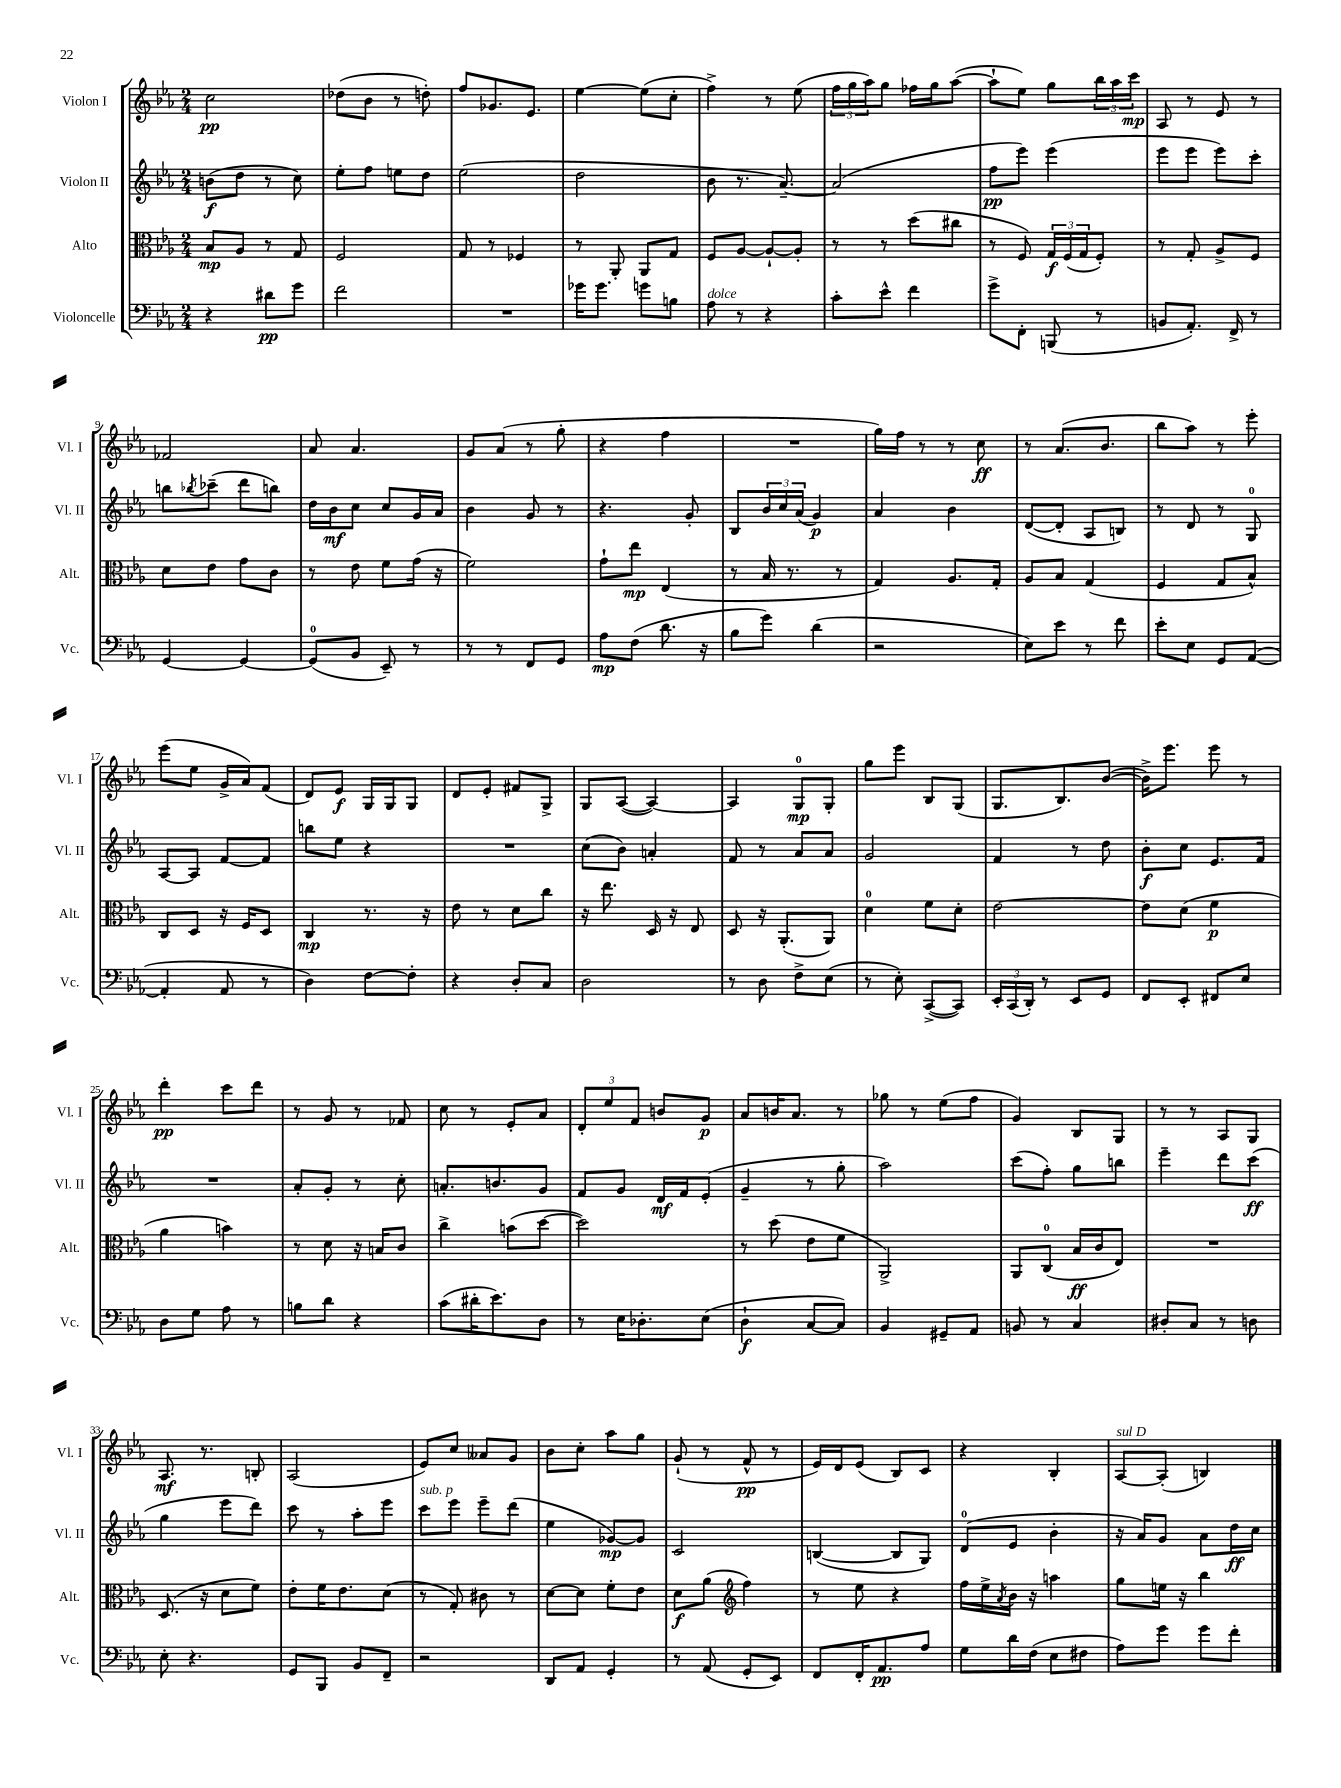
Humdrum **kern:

**kern	**dynam	**kern	**dynam	**kern	**dynam	**kern	**dynam
*part4	*part4	*part3	*part3	*part2	*part2	*part1	*part1
*staff4	*staff4	*staff3	*staff3	*staff2	*staff2	*staff1	*staff1
*I"Violoncelle	*	*I"Alto	*	*I"Violon II	*	*I"Violon I	*
*I'Vc.	*	*I'Alt.	*	*I'Vl. II	*	*I'Vl. I	*
*clefF4	*	*clefC3	*	*clefG2	*	*clefG2	*
*k[b-e-a-]	*	*k[b-e-a-]	*	*k[b-e-a-]	*	*k[b-e-a-]	*
*M2/4	*	*M2/4	*	*M2/4	*	*M2/4	*
=1	=1	=1	=1	=1	=1	=1	=1
4r	.	8B-/L	mp	(8bn\L	f	2cc\	pp
.	.	8A-/J	.	8dd\J	.	.	.
8d#X\L	pp	8r	.	8r	.	.	.
8g\J	.	8G/	.	8cc\)	.	.	.
=2	=2	=2	=2	=2	=2	=2	=2
2f\	.	2F/	.	8ee-'\L	.	(8dd-X\L	.
.	.	.	.	8ff\J	.	8b-\J	.
.	.	.	.	8een\L	.	8r	.
.	.	.	.	8dd\J	.	8ddn'\)	.
=3	=3	=3	=3	=3	=3	=3	=3
2r	.	8G/	.	(2ee-\	.	8ff/L	.
.	.	8r	.	.	.	8.g-X/	.
.	.	4F-X/	.	.	.	.	.
.	.	.	.	.	.	8.e-/J	.
=4	=4	=4	=4	=4	=4	=4	=4
16g-X\KL	.	8r	.	2dd\	.	[4ee-\	.
8.g-\J	.	.	.	.	.	.	.
.	.	8AA-'/	.	.	.	.	.
8gn\L	.	8AA-/L	.	.	.	(8ee-\L]	.
8Bn\J	.	8G/J	.	.	.	8cc'\J	.
=5	=5	=5	=5	=5	=5	=5	=5
!LO:TX:a:i:t=dolce	!	!	!	!	!	!	!
8A-\	.	8F/L	.	8b-\	.	4ff^\)	.
8r	.	[8A-/J	.	8.r	.	.	.
4r	.	8A-`/L_	.	.	.	8r	.
.	.	.	.	[8.a-~/)	.	.	.
.	.	8A-'/J]	.	.	.	(8ee-\	.
=6	=6	=6	=6	=6	=6	=6	=6
8c'\L	.	8r	.	(2a-/]	.	24ff\LL	.
.	.	.	.	.	.	24gg\	.
.	.	.	.	.	.	24aa-\J)	.
8e-^^\J	.	8r	.	.	.	8gg\J	.
4f\	.	(8dd\L	.	.	.	16ff-X\LL	.
.	.	.	.	.	.	16gg\J	.
.	.	8cc#X\J	.	.	.	([8aa-\J	.
=7	=7	=7	=7	=7	=7	=7	=7
8g^\L	.	8r	.	8ff\L	pp	8aa-`\L]	.
8FF'\J	.	8F/)	.	8eee-\J)	.	8ee-\J)	.
(8BBBn/	.	24G/LL	f	(4eee-\	.	8gg\L	.
.	.	(24F/	.	.	.	.	.
.	.	24G/J	.	.	.	.	.
8r	.	8F'/J)	.	.	.	24bb-\L	.
.	.	.	.	.	.	24aa-\	.
.	.	.	.	.	.	24ccc\JJ	mp
=8	=8	=8	=8	=8	=8	=8	=8
8BBn/L	.	8r	.	8eee-\L	.	8A-/	.
8.AA-'/J)	.	8G'/	.	8eee-\J	.	8r	.
.	.	8A-^/L	.	8eee-\L)	.	8e-/	.
16FF^/	.	.	.	.	.	.	.
8r	.	8F/J	.	8ccc'\J	.	8r	.
!!LO:LB:g=z
=9	=9	=9	=9	=9	=9	=9	=9
[4GG/	.	8d\L	.	8bbn\L	.	2f-X/	.
.	.	.	.	8qbb-X/	.	.	.
.	.	8e-\J	.	(8ccc-X~\J	.	.	.
4GG/_	.	8g\L	.	8ddd\L	.	.	.
.	.	8c\J	.	8bbn\J)	.	.	.
=10	=10	=10	=10	=10	=10	=10	=10
(8GG/L]	.	8r	.	16dd\LL	.	8a-/	.
.	.	.	.	16b-\J	mf	.	.
8BB-/J	.	8e-\	.	8cc\J	.	4.a-/	.
8EE-~/)	.	8f\L	.	8cc/L	.	.	.
8r	.	(16g\Jk	.	16g/L	.	.	.
.	.	16r	.	16a-/JJ	.	.	.
=11	=11	=11	=11	=11	=11	=11	=11
8r	.	2f\)	.	4b-\	.	8g/L	.
8r	.	.	.	.	.	(8a-/J	.
8FF/L	.	.	.	8g/	.	8r	.
8GG/J	.	.	.	8r	.	8gg'\	.
=12	=12	=12	=12	=12	=12	=12	=12
8A-\L	mp	8g`\L	.	4.r	.	4r	.
(8F\J	.	8ee-\J	mp	.	.	.	.
8.d\	.	(4E-/	.	.	.	4ff\	.
.	.	.	.	8g'/	.	.	.
16r	.	.	.	.	.	.	.
=13	=13	=13	=13	=13	=13	=13	=13
8B-\L	.	8r	.	8B-/L	.	2r	.
8g\J)	.	16B-/	.	24b-/L	.	.	.
.	.	.	.	24cc/	.	.	.
.	.	8.r	.	.	.	.	.
.	.	.	.	(24a-/JJ	.	.	.
(4d\	.	.	.	4g/)	p	.	.
.	.	8r	.	.	.	.	.
=14	=14	=14	=14	=14	=14	=14	=14
2r	.	4G/)	.	4a-/	.	16gg\LL)	.
.	.	.	.	.	.	16ff\JJ	.
.	.	.	.	.	.	8r	.
.	.	8.A-/L	.	4b-\	.	8r	.
.	.	.	.	.	.	8cc\	ff
.	.	16G'/Jk	.	.	.	.	.
=15	=15	=15	=15	=15	=15	=15	=15
8E-\L)	.	8A-/L	.	([8d/L	.	8r	.
8e-\J	.	8B-/J	.	8d'/J]	.	(8.a-/L	.
8r	.	(4G/	.	8A-/L	.	.	.
.	.	.	.	.	.	8.b-/J	.
8f\	.	.	.	8Bn/J)	.	.	.
=16	=16	=16	=16	=16	=16	=16	=16
8e-'\L	.	4F/	.	8r	.	8bb-\L	.
8E-\J	.	.	.	8d/	.	8aa-\J)	.
8GG/L	.	8G/L	.	8r	.	8r	.
([8AA-/J	.	8B-^^/J)	.	8G/	.	8eee-'\	.
!!LO:LB:g=z
=17	=17	=17	=17	=17	=17	=17	=17
4AA-'/]	.	8C/L	.	[8A-/L	.	(8eee-\L	.
.	.	8D/J	.	8A-/J]	.	8ee-\J	.
8AA-/	.	16r	.	[8f/L	.	16g^/LL	.
.	.	16F/KL	.	.	.	16a-/J)	.
8r	.	8D/J	.	8f/J]	.	(8f/J	.
=18	=18	=18	=18	=18	=18	=18	=18
4D\)	.	4C/	mp	8bbn\L	.	8d/L)	.
.	.	.	.	8ee-\J	.	8e-/J	f
[8F\L	.	8.r	.	4r	.	16G/LL	.
.	.	.	.	.	.	16G/J	.
8F'\J]	.	.	.	.	.	8G/J	.
.	.	16r	.	.	.	.	.
=19	=19	=19	=19	=19	=19	=19	=19
4r	.	8e-\	.	2r	.	8d/L	.
.	.	8r	.	.	.	8e-'/J	.
8D'/L	.	8d\L	.	.	.	8f#X/L	.
8C/J	.	8cc\J	.	.	.	8G^/J	.
=20	=20	=20	=20	=20	=20	=20	=20
2D\	.	16r	.	(8cc\L	.	8G/L	.
.	.	8.ee-\	.	.	.	.	.
.	.	.	.	8b-\J)	.	([8A-/J	.
.	.	16D/	.	4an'/	.	4A-/_)	.
.	.	16r	.	.	.	.	.
.	.	8E-/	.	.	.	.	.
=21	=21	=21	=21	=21	=21	=21	=21
8r	.	8D/	.	8f/	.	4A-/]	.
8D\	.	16r	.	8r	.	.	.
.	.	(8.AA-'/L	.	.	.	.	.
8F^\L	.	.	.	8a-/L	.	8G/L	mp
(8E-\J	.	8AA-/J)	.	8a-/J	.	8G'/J	.
=22	=22	=22	=22	=22	=22	=22	=22
8r	.	4d\	.	2g/	.	8gg\L	.
8E-'\)	.	.	.	.	.	8eee-\J	.
([8CC^/L	.	8f\L	.	.	.	8B-/L	.
8CC/J])	.	8d'\J	.	.	.	(8G/J	.
=23	=23	=23	=23	=23	=23	=23	=23
24EE-'/LL	.	[2e-\	.	4f/	.	8.G/L	.
(24CC/	.	.	.	.	.	.	.
24DD'/JJ)	.	.	.	.	.	.	.
8r	.	.	.	.	.	.	.
.	.	.	.	.	.	8.B-/)	.
8EE-/L	.	.	.	8r	.	.	.
8GG/J	.	.	.	8dd\	.	([8b-/J	.
=24	=24	=24	=24	=24	=24	=24	=24
8FF/L	.	8e-\L]	.	8b-'\L	f	16b-^\KL])	.
.	.	.	.	.	.	8.eee-\J	.
8EE-'/J	.	(8d\J	.	8cc\J	.	.	.
8FF#X/L	.	4f\	p	8.e-/L	.	8eee-\	.
8E-/J	.	.	.	.	.	8r	.
.	.	.	.	16f/Jk	.	.	.
!!LO:LB:g=z
=25	=25	=25	=25	=25	=25	=25	=25
8D\L	.	4a-\	.	2r	.	4ddd'\	pp
8G\J	.	.	.	.	.	.	.
8A-\	.	4bn\)	.	.	.	8ccc\L	.
8r	.	.	.	.	.	8ddd\J	.
=26	=26	=26	=26	=26	=26	=26	=26
8Bn\L	.	8r	.	8a-'/L	.	8r	.
8d\J	.	8d\	.	8g'/J	.	8g/	.
4r	.	16r	.	8r	.	8r	.
.	.	16Bn/KL	.	.	.	.	.
.	.	8c/J	.	8cc'\	.	8f-X/	.
=27	=27	=27	=27	=27	=27	=27	=27
(8c\L	.	4cc^\	.	8.an'/L	.	8cc\	.
16d#X'\K	.	.	.	.	.	8r	.
8.e-\)	.	.	.	8.bn/	.	.	.
.	.	(8bn\L	.	.	.	8e-'/L	.
8D\J	.	[8dd\J	.	8g/J	.	8a-/J	.
=28	=28	=28	=28	=28	=28	=28	=28
8r	.	2dd\])	.	8f/L	.	12d'/L	.
.	.	.	.	.	.	12ee-/	.
16E-\KL	.	.	.	8g/J	.	.	.
.	.	.	.	.	.	12f/J	.
8.D-X'\	.	.	.	.	.	.	.
.	.	.	.	16d/LL	mf	8bn/L	.
.	.	.	.	16f/J	.	.	.
(8E-\J	.	.	.	(8e-'/J	.	8g/J	p
=29	=29	=29	=29	=29	=29	=29	=29
4D`\	f	8r	.	4g~/	.	8a-/L	.
.	.	(8dd\	.	.	.	16bn/K	.
.	.	.	.	.	.	8.a-/J	.
[8C/L	.	8e-\L	.	8r	.	.	.
8C/J])	.	8f\J	.	8gg'\	.	8r	.
=30	=30	=30	=30	=30	=30	=30	=30
4BB-/	.	2AA-^/)	.	2aa-\)	.	8gg-X\	.
.	.	.	.	.	.	8r	.
8GG#X~/L	.	.	.	.	.	(8ee-\L	.
8AA-/J	.	.	.	.	.	8ff\J	.
=31	=31	=31	=31	=31	=31	=31	=31
8BBn/	.	8AA-/L	.	(8ccc\L	.	4g/)	.
8r	.	(8C/J	.	8ff'\J)	.	.	.
4C/	.	16B-/LL	ff	8gg\L	.	8B-/L	.
.	.	16c/J	.	.	.	.	.
.	.	8E-/J)	.	8bbn\J	.	8G/J	.
=32	=32	=32	=32	=32	=32	=32	=32
8D#X'/L	.	2r	.	4eee-~\	.	8r	.
8C/J	.	.	.	.	.	8r	.
8r	.	.	.	8ddd\L	.	8A-/L	.
8Dn\	.	.	.	(8ccc\J	ff	8G/J	.
!!LO:LB:g=z
=33	=33	=33	=33	=33	=33	=33	=33
8E-'\	.	(8.D/	.	4gg\	.	8.A-/	mf
4.r	.	.	.	.	.	.	.
.	.	16r	.	.	.	8.r	.
.	.	8d\L	.	8eee-\L	.	.	.
.	.	8f\J)	.	8ddd\J)	.	8Bn'/	.
=34	=34	=34	=34	=34	=34	=34	=34
8GG/L	.	8e-'\L	.	8ccc\	.	(2A-/	.
8BBB-/J	.	16f\K	.	8r	.	.	.
.	.	8.e-\	.	.	.	.	.
8BB-/L	.	.	.	8aa-'\L	.	.	.
8FF~/J	.	(8d\J	.	8eee-\J	.	.	.
=35	=35	=35	=35	=35	=35	=35	=35
!	!	!	!	!LO:TX:a:i:t=sub. p	!	!	!
2r	.	8r	.	8ccc\L	.	8e-/L)	.
.	.	8G'/)	.	8eee-\J	.	8cc/J	.
.	.	8c#X\	.	8eee-~\L	.	8a--X/L	.
.	.	8r	.	(8ddd\J	.	8g/J	.
=36	=36	=36	=36	=36	=36	=36	=36
8DD/L	.	[8d\L	.	4ee-\	.	8b-\L	.
8AA-/J	.	8d\J]	.	.	.	8cc'\J	.
4GG'/	.	8f'\L	.	[8g-X/L)	mp	8aa-\L	.
.	.	8e-\J	.	8g-/J]	.	8gg\J	.
=37	=37	=37	=37	=37	=37	=37	=37
8r	.	8d\L	f	2c/	.	(8g`/	.
(8AA-/	.	(8a-\J	.	.	.	8r	.
*	*	*clefG2	*	*	*	*	*
8GG'/L	.	4ff\)	.	.	.	8f^^/	pp
8EE-/J)	.	.	.	.	.	8r	.
=38	=38	=38	=38	=38	=38	=38	=38
8FF/L	.	8r	.	([4Bn/	.	16e-/LL)	.
.	.	.	.	.	.	16d/J	.
16FF'/K	.	8ee-\	.	.	.	(8e-/J	.
8.AA-/	pp	.	.	.	.	.	.
.	.	4r	.	8B/L]	.	8B-/L)	.
8A-/J	.	.	.	8G/J)	.	8c/J	.
=39	=39	=39	=39	=39	=39	=39	=39
8G\L	.	16ff\LL	.	(8d/L	.	4r	.
.	.	16ee-^\	.	.	.	.	.
.	.	8qa-/	.	.	.	.	.
16d\L	.	16b-\JJ	.	8e-/J	.	.	.
(16F\JJ	.	16r	.	.	.	.	.
8E-\L	.	4aan\	.	4b-'\	.	4B-'/	.
8F#X\J	.	.	.	.	.	.	.
=40	=40	=40	=40	=40	=40	=40	=40
!	!	!	!	!	!	!LO:TX:a:i:t=sul D	!
8A-\L)	.	8gg\L	.	16r	.	[8A-/L	.
.	.	.	.	16a-/KL)	.	.	.
8g\J	.	16een\Jk	.	8g/J	.	(8A-'/J]	.
.	.	16r	.	.	.	.	.
8g\L	.	4bb-\	.	8a-\L	.	4Bn/)	.
8f'\J	.	.	.	16dd\L	ff	.	.
.	.	.	.	16cc\JJ	.	.	.
==	==	==	==	==	==	==	==
*-	*-	*-	*-	*-	*-	*-	*-
